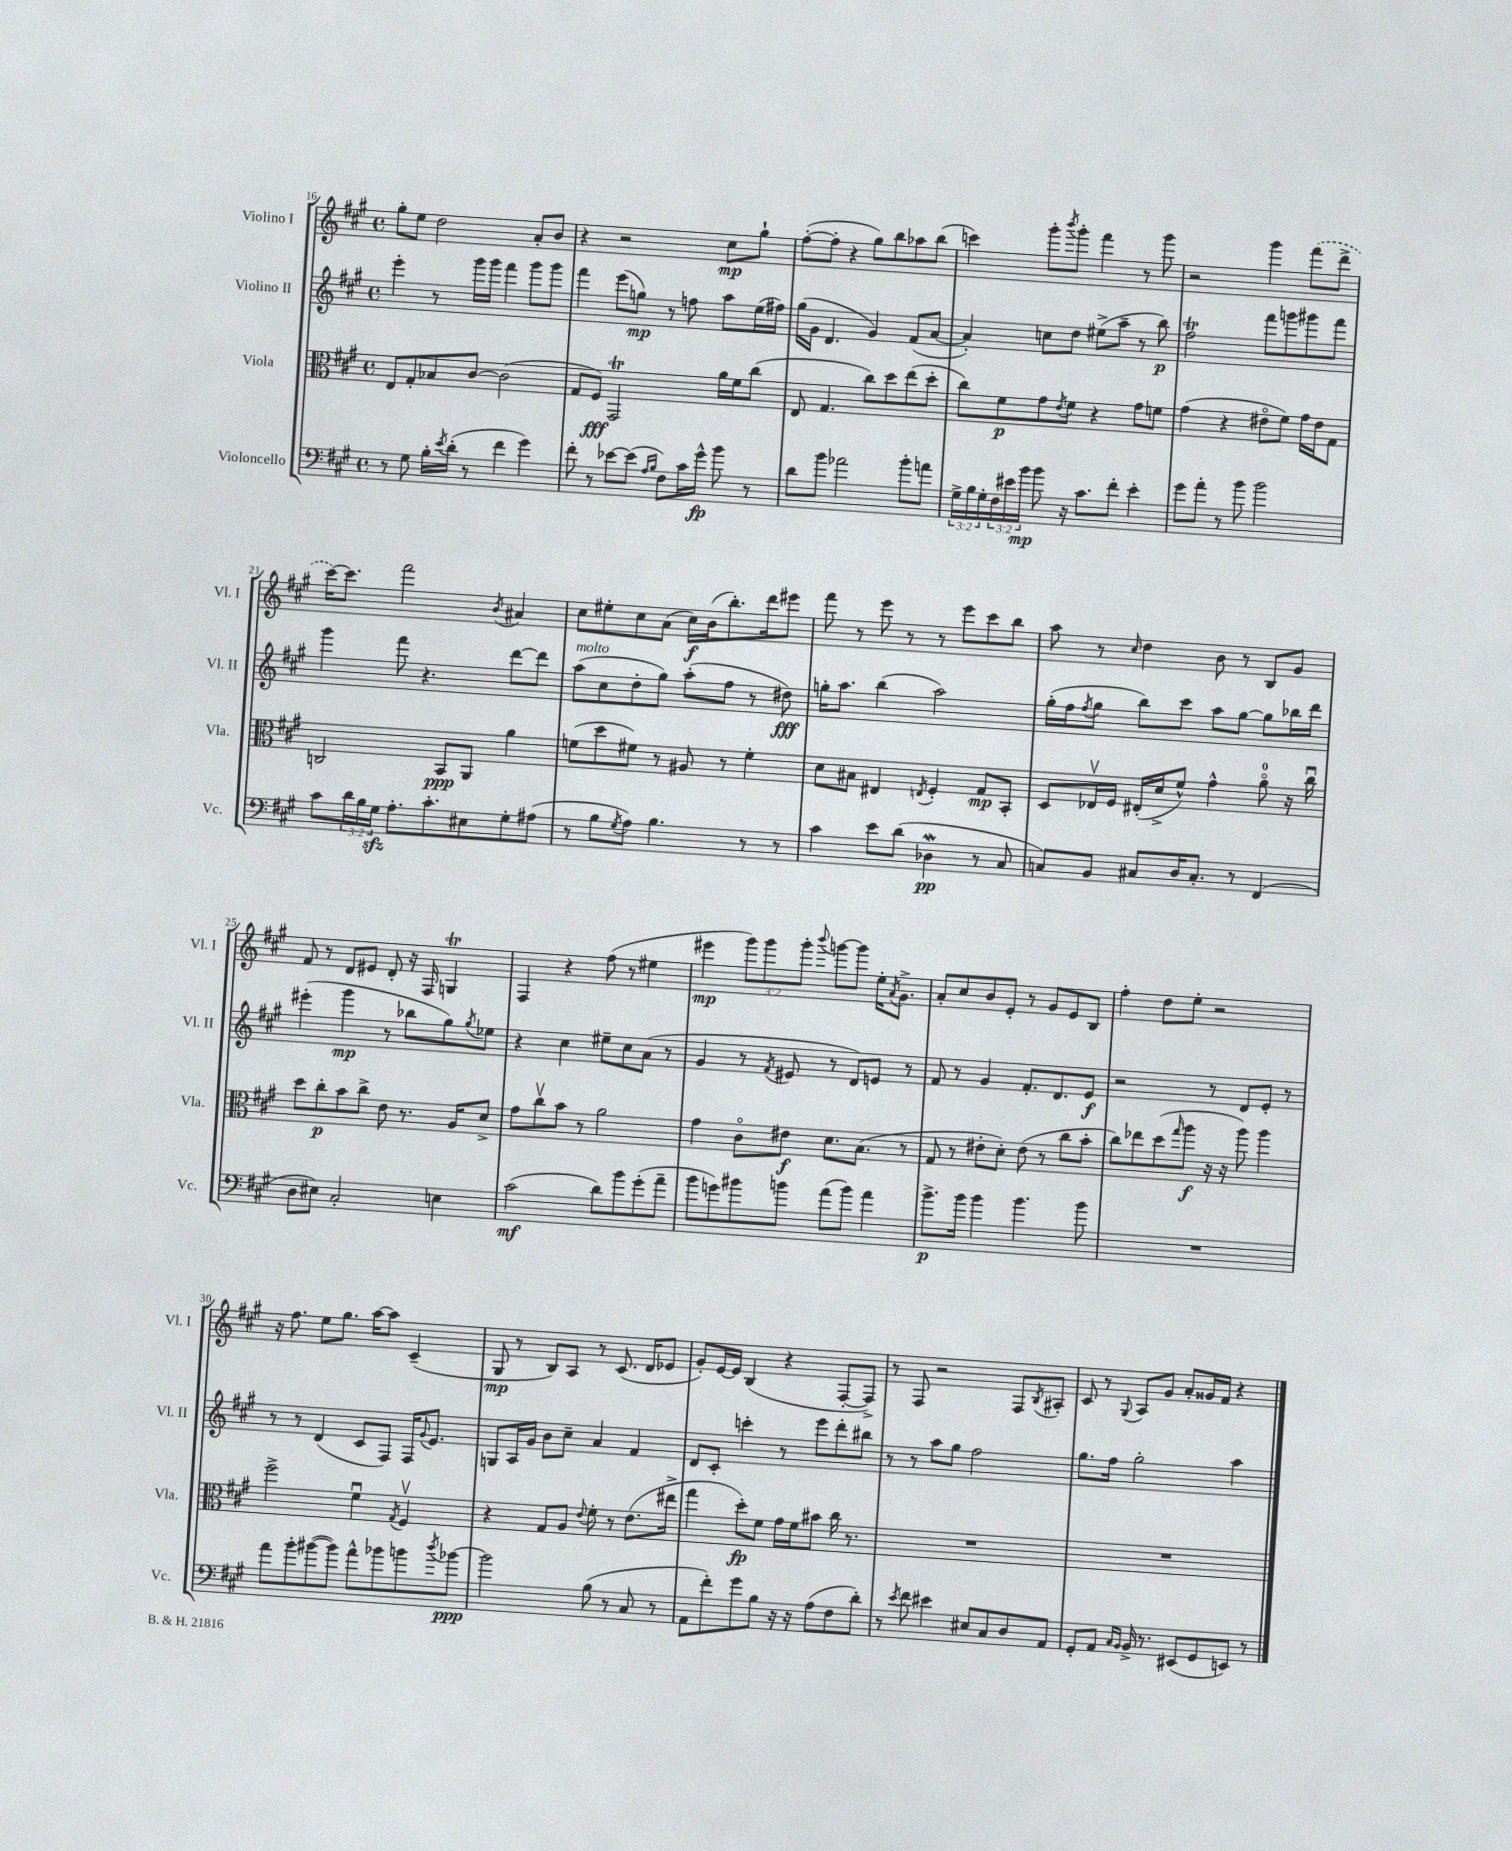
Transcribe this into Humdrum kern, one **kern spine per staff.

**kern	**kern	**kern	**kern
*staff4	*staff3	*staff2	*staff1
*clefF4	*clefC3	*clefG2	*clefG2
*k[f#c#g#]	*k[f#c#g#]	*k[f#c#g#]	*k[f#c#g#]
*M4/4	*M4/4	*M4/4	*M4/4
*met(c)	*met(c)	*met(c)	*met(c)
8r	8E	4eee'	8gg#'
8G#	8G#'	.	8ee
16B'	8B-	8r	2dd
8qe	.	.	.
(16d'	.	.	.
8r	[8c#	16ggg#	.
.	.	16ggg#	.
4f#	(2c#]	4fff#	.
4g#)	.	8ggg#	8a'
.	.	8ggg#	8b
=	=	=	=
8f#'	8G#	4fff#	4r
8r	8F#)	.	.
[8e-	2GG#	(8eee	2r
(8e-]	.	8gg)	.
16qqA	.	.	.
16qqB	.	.	.
8F#)	.	8r	.
16c#	.	8ff	.
16g#^^	.	.	.
8b	16a	8aa	8cc#
.	16f#	.	.
8r	(8cc#	(16ee	8gg#`
.	.	16ff#)	.
=	=	=	=
8d	8E	(16gg#	([8ff#'
.	.	16g#	.
8b	4.G#	4.d	8ff#']
2a-	.	.	4r
.	8cc#)	4g#)	8gg#)
.	8dd	.	8bb
8b'	(8ee	(8f#	8aa-
8a	8dd'	[8a	(8bb
=	=	=	=
24G#^	8cc#)	4a'])	4ccc)
24B	.	.	.
24G#'	.	.	.
24F#	8f#	.	.
24e#	.	.	.
24b	.	.	.
8b	8g#	8cc	8ggg#'
.	8qe	.	8qbbb
16r	8f#	8dd	8ggg#'
8.c#	.	.	.
.	4r	(8ee#^	4fff#
8f#'	.	8aa~	.
4e#'	8g#	8r	8r
.	8f	8bb)	8ggg#
=	=	=	=
8g#	(4g#	2ff#	2r
8a'	.	.	.
8r	4r	.	.
8b	.	.	.
2b	8e#o	8fff#	4ggg#
.	8f#)	8ggg	.
.	16g#	8ggg#	(8fff#
.	16e#	.	.
.	8G#	8fff#	8ddd^
=	=	=	=
8c#	2C	4ggg#	[16ccc#)
.	.	.	8.ccc#]
24d	.	.	.
24B	.	.	.
24G#	.	.	.
8.A'	.	8fff#	2fff#
.	.	4.r	.
8.c#'	.	.	.
.	8BB	.	.
8E#	8AA	.	.
.	.	.	8qb
8G#'	4a	[8ddd	4a#
(8A#	.	8ddd]	.
=	=	=	=
8r	(8f	(8aa	8cc#
8B	8dd	8cc#	8ee#'
8qG#	.	.	.
8A)	8f#)	8dd'	8cc#
4.B	8r	8gg#)	(8a
.	8A#	(8aa'	16cc#)
.	.	.	(16b
.	8r	8ff#	8.bb')
8r	4f#'	8r	.
.	.	.	16ddd
8r	.	8dd#)	8eee#
=	=	=	=
4c#	8d	16gg'	8fff#
.	.	8.aa	.
.	8B#	.	8r
8e	4E#	(4bb	8eee
(8d	.	.	8r
.	8qE	.	.
4D-	4F#'	2aa)	8r
.	.	.	8eee
8r	8G#	.	8ccc#
8C#	8BB'	.	8bb
=	=	=	=
8C)	8D	(16gg#'	8aa
.	.	16ff#	.
.	.	8qff#	.
8BB	16E-v	8gg#	8r
.	16F#	.	.
.	.	.	16qqcc#
8C#	(16E#'	8bb)	4dd
.	16d^	.	.
16D	8f#^^)	8ccc#	.
8.C#'	.	.	.
.	4g#^^	8aa	8b
8r	.	[8gg#	8r
(4FF#	8ao	8gg#]	8B
.	16r	16bb-	8g#
.	16cc#u	16ddd	.
=	=	=	=
8D	8dd	(4eee#'	8f#
8E#)	8cc#'	.	8r
2C#'	8b	4ggg#	8d
.	8cc#^	.	8e#
.	8e	8r	8d'
.	8.r	8bb-	16r
.	.	.	16F#
4E	.	8gg#)	4G
.	16A	.	.
.	.	8qgg#	.
.	8d^	8ee-	.
=	=	=	=
(2c#	8g#	4r	4F#
.	8cc#v	.	.
.	8b	4cc#	4r
.	8r	.	.
8d)	2a	8ee#~	(8ff#
8b	.	8cc#	8r
(8g#'	.	(8a	4ee#
8a~	.	8r	.
=	=	=	=
8b	4g#	4g#	4eee#
8g)	.	.	.
8b#	8c#o	8r	12ggg#)
.	.	.	12ggg#
.	.	8qf#	.
8b	8e#	8e#	.
.	.	.	12ggg#'
.	.	.	8qqbbb
(8a	8.d	8r	[8ggg
8b)	.	8d)	8ggg]
.	(8.B	.	.
4a	.	8e	16ee'
.	.	.	8qa
.	.	.	8.g#^
.	8r	8r	.
=	=	=	=
8.b^	8G#	8f#	8a'
.	8r	8r	8cc#
16b	.	.	.
4b	8e#'	4g#	8b
.	8d')	.	8e'
4.b	(8e#	8.f#'	8r
.	8r	.	8g#
.	.	8.d	.
.	8cc#	.	8e
8b	8b'	8e	8B
=	=	=	=
1r	8cc#)	2r	4ff#'
.	8ee-	.	.
.	(8dd	.	8dd
.	16qqgg#	.	.
.	8aa	.	8ee'
.	16r	8r	2r
.	16r	.	.
.	8aa)	8d	.
.	4aa	8e'	.
.	.	8r	.
=	=	=	=
8a	2ff#^	8r	16r
.	.	.	8.ff#
8b'	.	8r	.
([8b#	.	(4d	8ee
8b#])	.	.	8.gg#
8a^^	4f#u	8c#	.
.	.	.	[16aa
8b-	.	8F#)	8aa]
.	8qG#	.	.
8b	4F#v	16F#	(4c#~
.	.	8qqg#	.
.	.	8.e	.
8qdd	.	.	.
[8b-	.	.	.
=	=	=	=
2b-]	4r	8G	8G#
.	.	16A	8r
.	.	16g#	.
.	8G#	8b	8B)
.	8A	8cc#~	8A
.	8qqe	.	.
(8B	8f#'	4a	8r
8r	8r	.	(8.c#
8C#	(8.e	4f#	.
.	.	.	16d
8r	.	.	8e-
.	16ee#^	.	.
=	=	=	=
8AA	4gg#	8d	8g#')
8f#')	.	8c#'	[16e
.	.	.	16e]
8g#	8dd')	4ccc'	(4B
8B	8f#	.	.
16r	16g#	8r	4r
16r	16f#	.	.
(8A	8b#	8eee	.
8F#	16cc#	8ddd'	[8F#'
.	8.r	.	.
8d')	.	8bb#	8F#^])
=	=	=	=
8r	1r	8r	8r
8qe	.	.	.
8f#	.	8r	8F#
4e#	.	8aa	2r
.	.	8gg#	.
8E#	.	2ff#	.
8C#	.	.	.
8D	.	.	8F#
.	.	.	8qB
8AA	.	.	8A#'
=	=	=	=
8GG#'	1r	8.gg#	8c#
8AA	.	.	8r
.	.	16ff#	.
16qqC#	.	.	.
16qqBB	.	.	8qqG#
16BB^	.	2gg#'	8A
8.r	.	.	.
.	.	.	8g#
(8EE#	.	.	8a'
8GG#	.	.	16g##
.	.	.	16f#
8EE)	.	4aa	4r
8r	.	.	.
==	==	==	==
*-	*-	*-	*-
